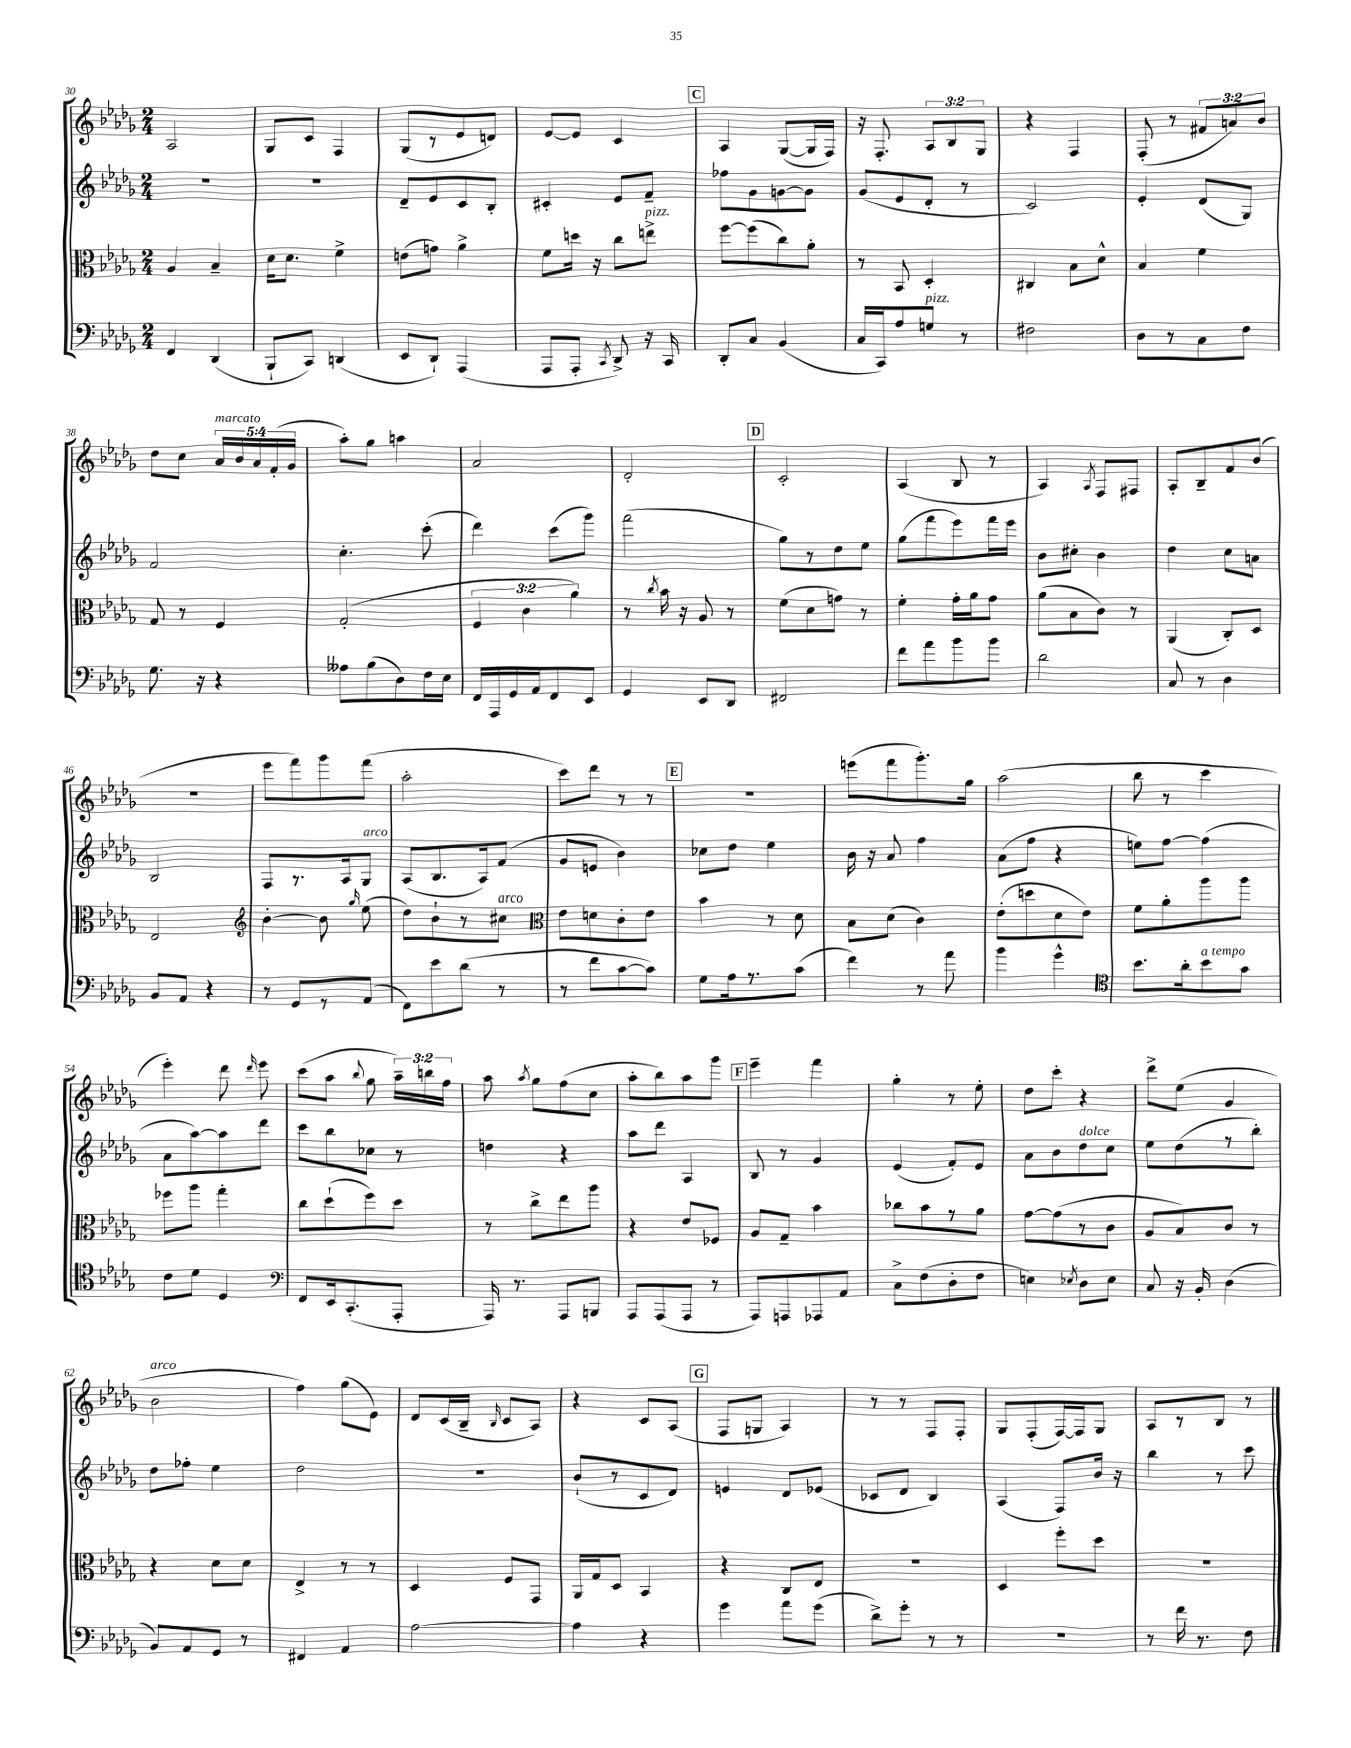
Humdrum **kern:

**kern	**kern	**kern	**kern
*staff4	*staff3	*staff2	*staff1
*clefF4	*clefC3	*clefG2	*clefG2
*k[b-e-a-d-g-]	*k[b-e-a-d-g-]	*k[b-e-a-d-g-]	*k[b-e-a-d-g-]
*M2/4	*M2/4	*M2/4	*M2/4
4FF	4A-	2r	2A-
(4DD-	4B-~	.	.
=	=	=	=
8BBB-`	16d-	2r	8G-
.	8.d-	.	.
8CC)	.	.	8c
(4DD	4f^	.	4F
=	=	=	=
8EE-	(8e	8d-~	(8G-
8DD-`)	8g)	8e-	8r
(4AAA-	4a-^	8c	8e-
.	.	8B-'	8d)
=	=	=	=
8AAA-	8f	4c#'	[8e-
8AAA-'	16dd	.	8e-]
.	16r	.	.
8qCC	.	.	.
8DD-^)	8cc	8e-	4c
16r	8ee^	8f~	.
16CC	.	.	.
=	=	=	=
8DD-'	[8ff	8ff-	4A-
8C	(8ff]	8g-	.
(4BB-	8cc)	[8g	([8G-
.	8a-'	8g]	16G-]
.	.	.	16F)
=	=	=	=
16C	8r	(8g-	16r
16CC)	.	.	8.F'
8A-	8BB-	8e-	.
8G	4D-'	8d-'	12A-
.	.	.	12B-
8r	.	8r	.
.	.	.	12G-
=	=	=	=
2F#	4C#	2c)	4r
.	8B-	.	4F
.	8d-^^	.	.
=	=	=	=
8D-	4B-	4e-'	(8F'
8r	.	.	8r
8C	4f	(8d-	12f#
.	.	.	12a)
8F	.	8G-)	.
.	.	.	12b-
=	=	=	=
8.G-	8G-	2f	8dd-
.	8r	.	8cc
16r	.	.	.
4r	4F	.	20a-
.	.	.	20b-
.	.	.	20a-
.	.	.	(20f'
.	.	.	20g-
=	=	=	=
8A--	(2G-'	4.cc'	8aa-')
(8B-	.	.	8gg-
8D-)	.	.	4aa
16F	.	(8ccc'	.
16E-	.	.	.
=	=	=	=
16FF	6F	4ddd-)	2a-
16AAA-	.	.	.
16GG-	.	.	.
.	6c	.	.
16AA-	.	.	.
8FF	.	(8ccc	.
.	6a-)	.	.
8EE-	.	8ggg-)	.
=	=	=	=
4GG-	8r	(2fff	2d-'
.	8qcc	.	.
.	16b-	.	.
.	16r	.	.
8EE-	8A-	.	.
8DD-	8r	.	.
=	=	=	=
2FF#	(8f	8gg-)	2c'
.	8d-	8r	.
.	8g)	8dd-	.
.	8r	8ee-	.
=	=	=	=
8f	4f'	(8gg-	(4A-
8a-	.	8fff	.
8b-	16g-'	8eee-)	8B-
.	16a-	.	.
8b-	8g-	16fff	8r
.	.	16eee-	.
=	=	=	=
2d-	(8a-	8b-	4A-)
.	8B-	8cc#'	.
.	.	.	8qA-
.	8c)	4b-	8F
.	8r	.	8F#
=	=	=	=
8C	(4AA-	4dd-	8A-'
8r	.	.	8B-~
4D-	8C')	8cc	8f
.	8D-	8a	(8b-
=	=	=	=
8BB-	2E-	2B-	2r
8AA-	.	.	.
4r	.	.	.
=	=	=	=
*	*clefG2	*	*
8r	[4b-'	8F	8eee-
8GG-	.	8.r	8fff)
8r	8b-]	.	8ggg-
.	.	16A-	.
.	16qqgg-	.	.
(8AA-	(8ee-	8G-	(8fff
=	=	=	=
8FF)	8dd-)	(8A-	2aa-'
8e-	8b-`	8.B-	.
(8d-	8r	.	.
.	.	16A-)	.
8r	8cc#	(8f	.
=	=	=	=
*	*clefC3	*	*
8r	8e-	8g-	8ccc)
8f	8d	8e	8ddd-
[8c	8c'	4b-)	8r
8c])	8e-	.	8r
=	=	=	=
8G-	4b-	8cc-	2r
16A-	.	8dd-	.
8.r	.	.	.
.	8r	4ee-	.
(8c	8d-	.	.
=	=	=	=
4f)	8B-	16b-	(8eee
.	.	16r	.
.	(8d-	8a-	8fff
8r	4c)	4ff	8.ggg-')
8a-	.	.	.
.	.	.	16gg-
=	=	=	=
4b-	(8e-'	(8a-	(2aa-
.	8dd	8ff	.
4g-^^	8d-	4r	.
.	8e-)	.	.
=	=	=	=
*clefC4	*	*	*
8.b-	8f	8ee)	8bb-
.	8a-'	[8ff	8r
16a-'	.	.	.
8b-	8aa-	(4ff]	4ccc
8g-	8aa-	.	.
=	=	=	=
8c	8ff-	8a-	4eee-')
8d-	8aa-	[8aa-)	.
4D-	4gg-'	8aa-]	8ddd-
.	.	.	16qqddd-
.	.	8ddd-	8eee-
=	=	=	=
*clefF4	*	*	*
8FF	8cc	8ccc	(8ccc
16EE-	(8dd-`	8bb-	8aa-
(8.CC'	.	.	.
.	.	.	8qqbb-
.	8ff)	8cc-	8gg-
8AAA-'	8dd-	8r	24aa-~)
.	.	.	24bb
.	.	.	24ff
=	=	=	=
16AAA-)	8r	4dd	8aa-
8.r	.	.	.
.	.	.	8qaa-
.	8cc^	.	8gg-
8AAA-	8ee-	4r	(8ff
8BBB	8aa-	.	8cc
=	=	=	=
8AAA-	4r	8aa-	8aa-'
(8AAA-	.	8ddd-	8bb-)
8AAA-	8e-	4A-	8aa-
8r	8F-	.	8ggg-
=	=	=	=
8AAA-)	8A-	8B-	4eee-~
8AAA	8G-~	8r	.
8AAA-	4b-	4g-	4fff
8AA-	.	.	.
=	=	=	=
8C^	8cc-	(4e-	4gg-'
(8F	8b-	.	.
8D-'	8r	8f')	8r
8F	8a-	8e-	8ee-'
=	=	=	=
4E)	[8g-	8a-	8dd-
.	(8g-]	8b-	8ccc'
8qE-	.	.	.
8D-	8r	8dd-	4r
8E-	8c	8cc	.
=	=	=	=
8C	8A-	8ee-	8ddd-^
16r	8B-)	(8dd-	(8ee-
16BB-'	.	.	.
(4D-	8c	8r	4g-
.	8r	8bb-')	.
=	=	=	=
8BB-)	4r	8dd-	2b-
8AA-	.	8ff-'	.
8GG-	8d-	4ee-	.
8r	8d-	.	.
=	=	=	=
4FF#	4E-^	2dd-	4ff)
4AA-	8r	.	(8gg-
.	8r	.	8e-)
=	=	=	=
[2A-	4D-	2r	8d-
.	.	.	(16c
.	.	.	16B-~
.	.	.	16qqB-
.	8F	.	8c
.	8GG-	.	8A-)
=	=	=	=
4A-]	16AA-	(8b-`	4r
.	16G-	.	.
.	8D-	8r	.
4r	4BB-	8c	8c
.	.	8d-)	(8A-
=	=	=	=
4g-	4r	4e	8F
.	.	.	8G
8a-	8C	8d-	4A-)
(8g-	8E-	(8e-	.
=	=	=	=
8d-^)	2r	8c-	8r
8g-'	.	8d-	8r
8r	.	4B-)	8F
8r	.	.	8F'
=	=	=	=
2r	4D-	(4A-	8G-
.	.	.	(8F'
.	8ff'	8F)	[16F)
.	.	.	16F]
.	8dd-	16b-	8G-
.	.	16r	.
=	=	=	=
8r	2r	4bb-	8A-
16f	.	.	8r
8.r	.	.	.
.	.	8r	8B-
8F	.	8ccc	8r
==	==	==	==
*-	*-	*-	*-
